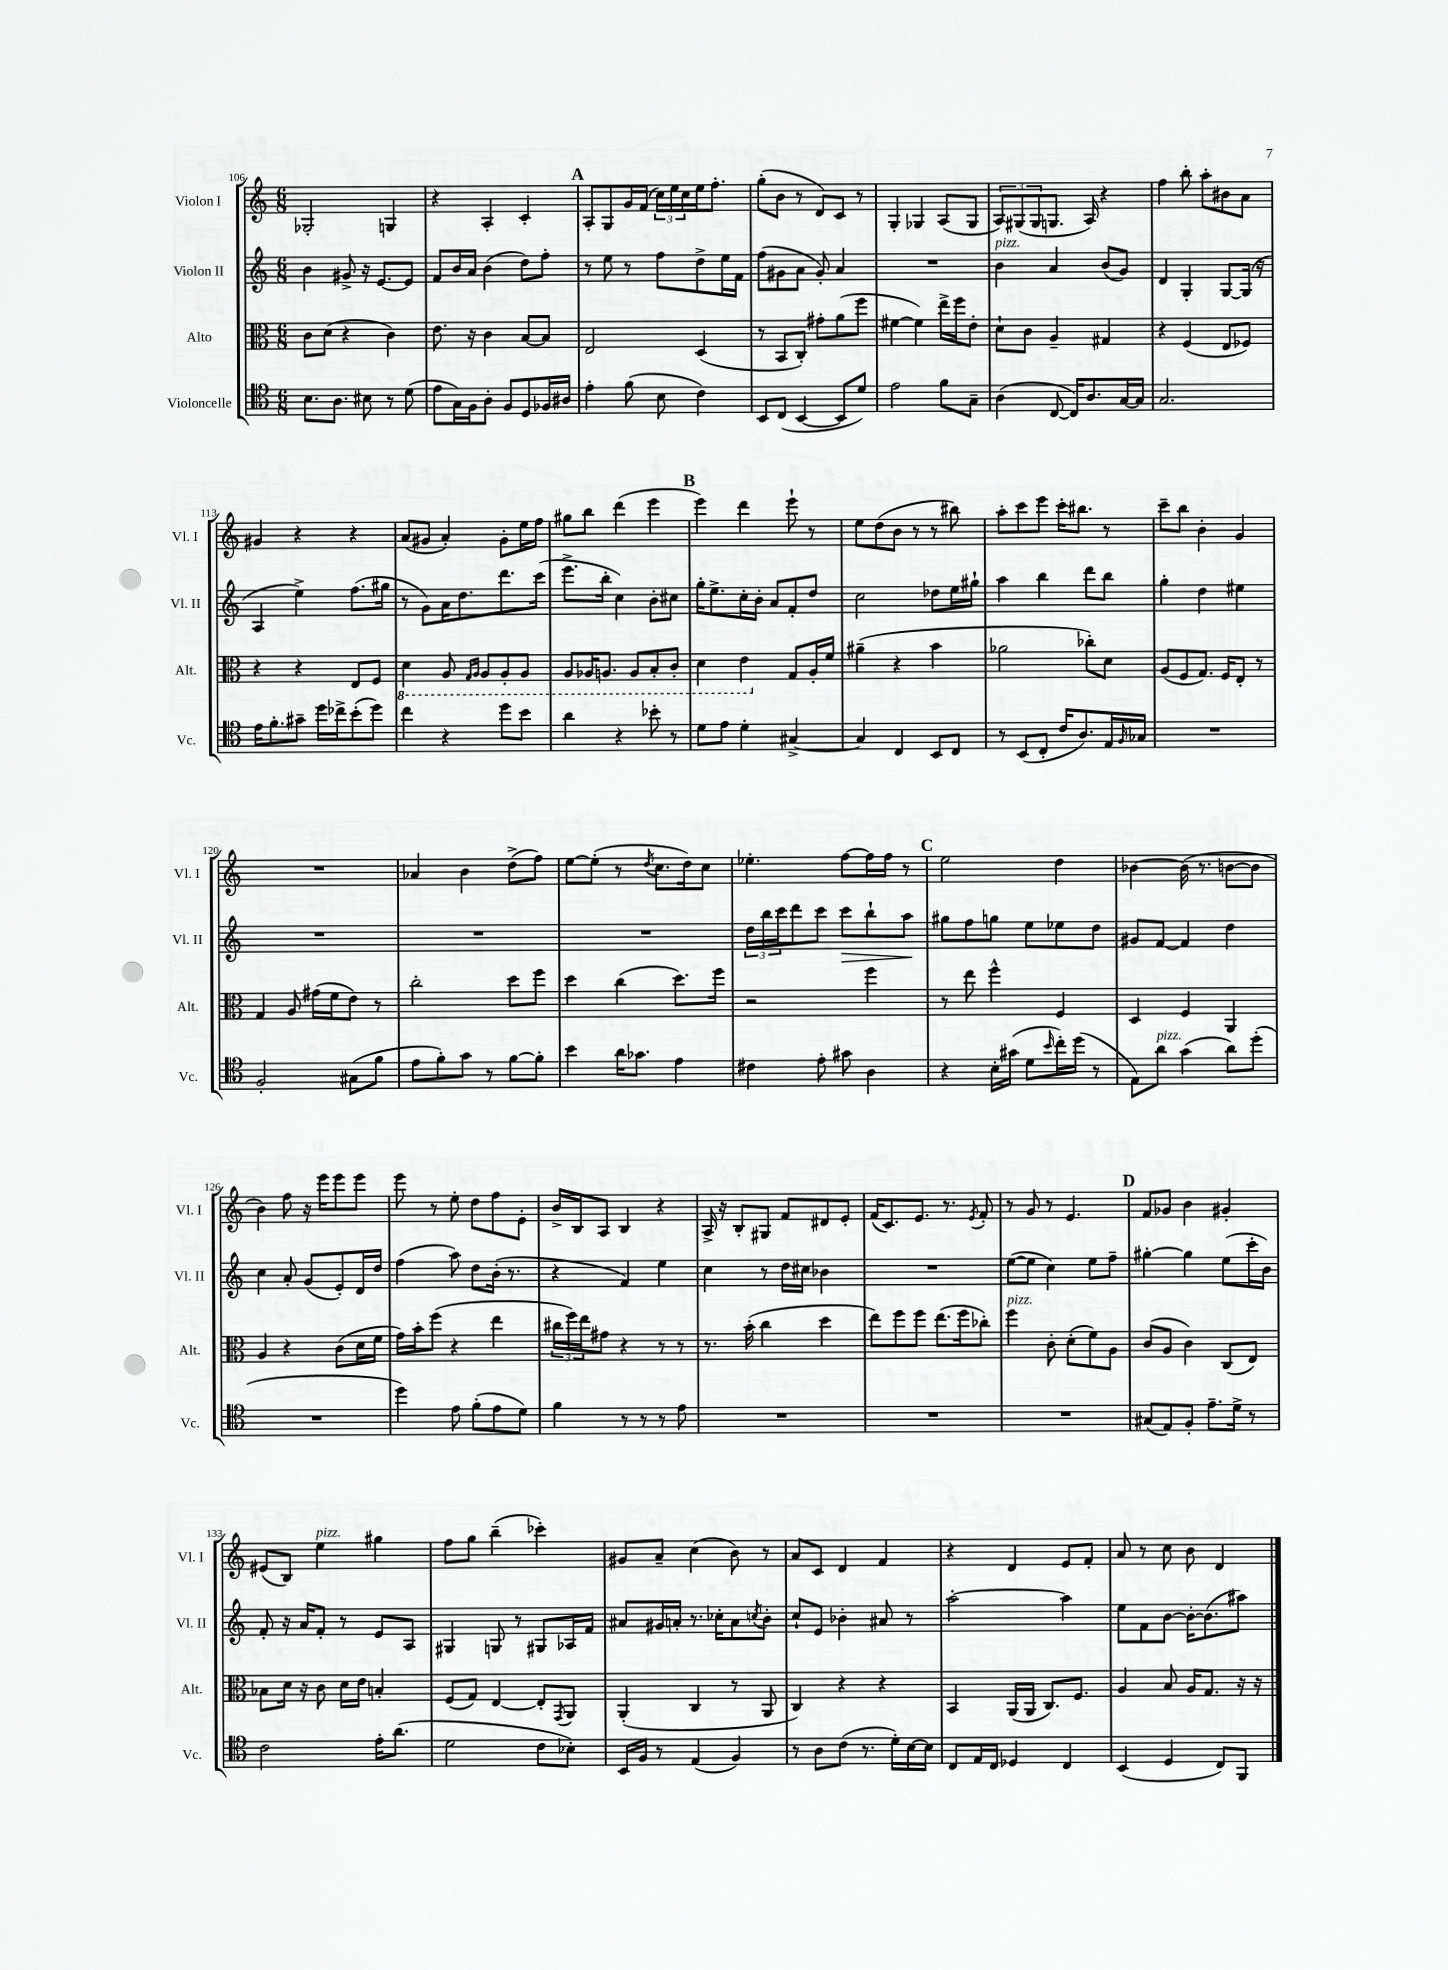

**kern	**kern	**kern	**dynam	**kern
*part4	*part3	*part2	*part2	*part1
*staff4	*staff3	*staff2	*staff2	*staff1
*I"Violoncelle	*I"Alto	*I"Violon II	*	*I"Violon I
*I'Vc.	*I'Alt.	*I'Vl. II	*	*I'Vl. I
*clefC4	*clefC3	*clefG2	*	*clefG2
*k[]	*k[]	*k[]	*	*k[]
*M6/8	*M6/8	*M6/8	*	*M6/8
=106	=106	=106	=106	=106
8.B\L	8c\L	4b\	.	2G-X'/
.	(8d\J	.	.	.
8.A\J	.	.	.	.
.	4r	8g#X^/	.	.
8B#X\	.	16r	.	.
.	.	[8.e/L	.	.
8r	4c\)	.	.	4Gn/
(8d\	.	8e/J]	.	.
=107	=107	=107	=107	=107
8e\L	8.e\	8f/L	.	4r
16G\L)	.	16b/L	.	.
16F\J	16r	16a/JJ	.	.
8A'\J	4c\	(4b\	.	4A'/
8F/L	.	.	.	.
8D/	[8B/L	8dd\L)	.	4c'/
16F-X/L	8B/J]	8ff'\J	.	.
16A#X/JJ	.	.	.	.
!!LO:REH:place=s1:t=A
=108	=108	=108	=108	=108
4e'\	2E/	8r	.	8A'/L
.	.	8ee\	.	8G/
(8f\	.	8r	.	16g/L
.	.	.	.	(16f/JJ
8B\	.	8ff\L	.	24cc\LL)
.	.	.	.	24ee\
.	.	.	.	24cc\
4c\)	(4D/	8dd^\	.	16ee\J
.	.	.	.	8.ff'\J
.	.	16ee\L	.	.
.	.	16f\JJ	.	.
=109	=109	=109	=109	=109
8BB/L	8r	(8ff\L	.	(8gg'\L
(8C/J	8BB/L	8g#X\	.	8b\J
[4BB/	8C'/J)	8a\J	.	8r
.	8g#X'\L	8g#'/)	.	8d/L)
8BB/L]	(8a\	4a/	.	8c/J
8d/J)	8ff\J	.	.	8r
=110	=110	=110	=110	=110
2e\	[4f#X\	2.r	.	4G'/
.	4f#\])	.	.	4G-X/
8f\L	16ee^\LL	.	.	(8A/L
.	16ff\J	.	.	.
8G~\J	8e'\J	.	.	8G-/J
=111	=111	=111	=111	=111
!	!	!LO:TX:a:i:t=pizz.	!	!
(4A\	8d`\L	4b\	.	12A/L)
.	.	.	.	(12G#X/
.	8c\J	.	.	.
.	.	.	.	12G#/
[8C/	4A~/	4a/	.	8.Gn/J
16C/KL])	.	.	.	.
8.A/	.	.	.	16A/)
.	4G#X/	(8b/L	.	4r
[16G/L	.	8g/J)	.	.
16G/JJ]	.	.	.	.
=112	=112	=112	=112	=112
2.G/	4r	4d/	.	4ff\
.	(4F/	4G'/	.	8bb'\
.	.	.	.	8aa'\L
.	8E/L	[8G/L	.	8b#X\
.	8F-X/J)	(16G/Jk]	.	8a\J
.	.	16r	.	.
!!LO:LB:g=z
=113	=113	=113	=113	=113
16e\KL	4r	4A/	.	4g#X/
8.f'\	.	.	.	.
8g#X~\J	4r	4ee^\)	.	4r
16dd\LL	.	.	.	.
16cc-X^\J	.	.	.	.
(8b'\	8E/L	(8.ff\L	.	4r
8dd\J)	8F/J	.	.	.
.	.	16gg#X\Jk	.	.
=114	=114	=114	=114	=114
*	*8ba	*	*	*
4cc\	4D\	8r	.	(8a/L
.	.	8g\L)	.	8g#X/J
4r	8AA/	16a\K	.	4a'/)
.	.	8.dd\	.	.
.	16qqGG/LL	.	.	.
.	16qqAA/JJ	.	.	.
.	8AA/L	.	.	.
8dd\L	8AA'/	8.ddd\	.	8g#'\L
8b\J	8AA/J	.	.	16ee\L
.	.	(16ccc\Jk	.	16ff\JJ
=115	=115	=115	=115	=115
4a\	8AA/L	8.eee^\L	.	8gg#X\L
.	16AA-X/K	.	.	8bb\J
.	8.AAn/J	16bb'\Jk	.	.
4r	.	4cc\)	.	(4ddd\
.	8AA/L	.	.	.
8b-X'\	8BB'/	8b'\L	.	4eee\
8r	8C'/J	8cc#X\J	.	.
!!LO:REH:place=s1:t=B
=116	=116	=116	=116	=116
8d\L	4D\	16gg'\KL	.	4eee\)
.	.	8.ee^\	.	.
8e\J	.	.	.	.
4d'\	4E\	16cc'\L	.	4ddd\
.	.	16b'\JJ	.	.
.	.	8a/L	.	.
*	*X8ba	*	*	*
[4G#X^/	8G/L	8f'/	.	8eee`\
.	16A'/L	8dd/J	.	8r
.	16f/JJ	.	.	.
=117	=117	=117	=117	=117
4G#/]	(4a#X~\	2cc\	.	8ee\L
.	.	.	.	(8dd\
4C/	4r	.	.	8b\J
.	.	.	.	8r
8BB/L	4b\	8dd-X\L	.	8r
8C/J	.	16ee\L	.	8bb#X\)
.	.	16gg#X`\JJ	.	.
=118	=118	=118	=118	=118
8r	2a-X\	4aa\	.	8aa'\L
(8BB/L	.	.	.	8ccc\
8C'/J	.	4bb\	.	8eee\J
16c/KL	.	.	.	16ccc'\KL
8.A/)	.	.	.	8.bb#X\J
.	8cc-X'\L)	8ddd\L	.	.
16E/L	8d\J	8bb\J	.	8r
16qqF/	.	.	.	.
16G-X/JJ	.	.	.	.
=119	=119	=119	=119	=119
2.r	(8A/L	4gg'\	.	8ccc~\L
.	8F/	.	.	8bb\J
.	8.G/J)	4dd\	.	4b'\
.	16F/KL	.	.	.
.	8E'/J	4ee#X\	.	4g/
.	8r	.	.	.
!!LO:LB:g=z
=120	=120	=120	=120	=120
2F'/	4G/	2.r	.	2.r
.	8A/	.	.	.
.	(16g#X\LL	.	.	.
.	16f\J	.	.	.
(8G#X\L	8e\J)	.	.	.
8f\J	8r	.	.	.
=121	=121	=121	=121	=121
8e\L	2cc'\	2.r	.	4a-X/
8f'\)	.	.	.	.
8g\J	.	.	.	4b\
8r	.	.	.	.
[8f\L	8dd\L	.	.	(8dd^\L
8f'\J]	8ff\J	.	.	8ff\J)
=122	=122	=122	=122	=122
4b\	4dd\	2.r	.	[8ee\L
.	.	.	.	(8ee'\J]
16a\KL	(4cc\	.	.	8r
8.g-X\J	.	.	.	.
.	.	.	.	8qdd/
.	.	.	.	8.cc\L
4e\	8.dd\L)	.	.	.
.	.	.	.	16dd\k)
.	.	.	.	8cc\J
.	16ff\Jk	.	.	.
=123	=123	=123	=123	=123
4c#X\	2r	24dd\LL	.	4.ee-X'\
.	.	24bb\	.	.
.	.	24ccc\J	.	.
.	.	8ddd\	.	.
8e'\	.	8ccc\J	.	.
!	!	!	!LO:HP:b	!
8g#X\	.	8ccc\L	>	[8ff\L
4A\	4ff\	8bb`\	.	16ff\L]
.	.	.	.	16ff\JJ
.	.	8aa\J	.	8r
.	.	.	]	.
!!LO:REH:place=s1:t=C
=124	=124	=124	=124	=124
4r	8r	8gg#X\L	.	2ee\
.	8ee\	8ff\	.	.
16B'\LL	4ff^^\	8ggn\J	.	.
(16g#X\JJ	.	.	.	.
8d\L	.	8ee\L	.	.
16qqb/	.	.	.	.
16cc'\L)	4F/	8ee-X\	.	4dd\
(16dd\JJ	.	.	.	.
8r	.	8dd\J	.	.
=125	=125	=125	=125	=125
8E\L)	4D/	8g#X/L	.	[4b-X\
!LO:TX:a:i:t=pizz.	!	!	!	!
8a\J	.	[8f/J	.	.
(4g\	4F/	4f/]	.	(16b-\]
.	.	.	.	8.r
8a\L)	4AA/	4dd\	.	[8bn\L
(8dd'\J	.	.	.	8b\J]
!!LO:LB:g=z
=126	=126	=126	=126	=126
2.r	4A/	4cc\	.	4b\)
.	4r	8a'/	.	8ff\
.	.	(8g/L	.	16r
.	.	.	.	16eee\KL
.	(8c\L	8e'/)	.	8eee\
.	16d\L	16d/L	.	8eee\J
.	16f\JJ	16dd/JJ	.	.
=127	=127	=127	=127	=127
4dd\)	16g\LL)	(4ff\	.	8eee\
.	16b'\J	.	.	.
.	(8ff\J	.	.	8r
8e\	4r	8aa\)	.	8ee'\
(8f'\L	.	8dd\L	.	8dd\L
8e\	4ee\	(16b'\Jk	.	8ff\
.	.	8.r	.	.
8d\J)	.	.	.	8e'\J
=128	=128	=128	=128	=128
4f\	24cc#X\LL	4r	.	16b^/LL
.	24ff\)	.	.	.
.	.	.	.	16B/J
.	24ee\J	.	.	.
.	8g#X\J	.	.	8A/J
8r	4r	4f/)	.	4B/
8r	.	.	.	.
8r	8r	4ee\	.	4r
8e\	8r	.	.	.
=129	=129	=129	=129	=129
2.r	8.r	4cc\	.	16A^/
.	.	.	.	16r
.	.	.	.	8B'/L
.	(16b'\	.	.	.
.	4cc\	8r	.	8G#X/J
.	.	16dd\LL	.	8f/L
.	.	16cc#X\JJ	.	.
.	4dd\	4b-X\	.	8d#X/
.	.	.	.	8e'/J
=130	=130	=130	=130	=130
2.r	8ee\L)	2.r	.	(16f/KL
.	.	.	.	8.c/)
.	8ff\	.	.	.
.	8ff\J	.	.	8.e/J
.	(8.ee\L	.	.	.
.	.	.	.	8.r
.	16ff\k	.	.	.
.	.	.	.	8qe/
.	8cc-X'\J)	.	.	8f'/
=131	=131	=131	=131	=131
!	!LO:TX:a:i:t=pizz.	!	!	!
2.r	4ff\	([8ee\L	.	8r
.	.	8ee\J]	.	8g/
.	8c'\	4cc\)	.	8r
.	(8d'\L	.	.	4.e/
.	8f\)	8ee\L	.	.
.	8A\J	8ff~\J	.	.
!!LO:REH:place=s1:t=D
=132	=132	=132	=132	=132
(8G#X/L	(8c/L	[4gg#X'\	.	8f/L
8E/)	8A/J	.	.	8g-X/J
8F'/J	4c\)	4gg#\]	.	4b\
8.e~\L	.	.	.	.
.	(8C/L	(8ee\L	.	4g#X'/
16d^\Jk	.	.	.	.
8r	8E/J)	16ccc'\L	.	.
.	.	16b\JJ)	.	.
!!LO:LB:g=z
=133	=133	=133	=133	=133
2c\	8B-X\L	8f'/	.	(8e#X/L
.	16d\Jk	16r	.	8B/J)
.	16r	16a/KL	.	.
!	!	!	!	!LO:TX:a:i:t=pizz.
.	8c\	8f'/J	.	4ee\
.	16d\LL	8r	.	.
.	16e\JJ	.	.	.
16e'\KL	4Bn'/	8e/L	.	4gg#X\
(8.a\J	.	.	.	.
.	.	8A/J	.	.
=134	=134	=134	=134	=134
2d\	(8F/L	4G#X/	.	8ff\L
.	8G/J)	.	.	8gg\J
.	[4E/	8Gn/	.	(4bb~\
.	.	8r	.	.
8c\L	8E'/L]	8G#X/L	.	4ccc-X'\)
.	8qGG/	.	.	.
8B-X'\J)	8AA/J	16A-X/L	.	.
.	.	16f/JJ	.	.
=135	=135	=135	=135	=135
16BB/LL	(4AA'/	8a#X/L	.	8g#X/L
16F/JJ	.	.	.	.
8r	.	16g#X/L	.	8a~/J
.	.	16an'/JJ	.	.
(4E/	4C/	8.r	.	(4cc\
.	.	16cc-X'\KL	.	.
4F/)	8r	8a\	.	8b\)
.	.	8qccn/	.	.
.	8AA/	8b'\J	.	8r
=136	=136	=136	=136	=136
8r	4C/)	8cc`/L	.	8a/L
8A\L	.	8e/J	.	8c/J
(8c\J	4r	4b-X'\	.	4d/
8.r	.	.	.	.
.	4r	8a#X/	.	4f/
16d'\LL)	.	.	.	.
[16B\	.	8r	.	.
16B\JJ]	.	.	.	.
=137	=137	=137	=137	=137
8C/L	4BB/	[2aa'\	.	4r
16E/L	.	.	.	.
16C/JJ	.	.	.	.
4D-X/	(16AA/LL	.	.	4d/
.	16AA/JJ	.	.	.
.	8.C/L)	.	.	.
4C/	.	4aa\]	.	8e/L
.	8.F/J	.	.	.
.	.	.	.	8f'/J
=138	=138	=138	=138	=138
(4BB/	4A/	8ee\L	.	8a/
.	.	8f\	.	8r
4D/	8B/	[8b\J	.	8cc\
.	16A/KL	16b'\KL_	.	8b\
.	8.G/J	(8.b\]	.	.
8C/L)	.	.	.	4d/
8FF/J	16r	8aa#X\J)	.	.
.	16r	.	.	.
==	==	==	==	==
*-	*-	*-	*-	*-
